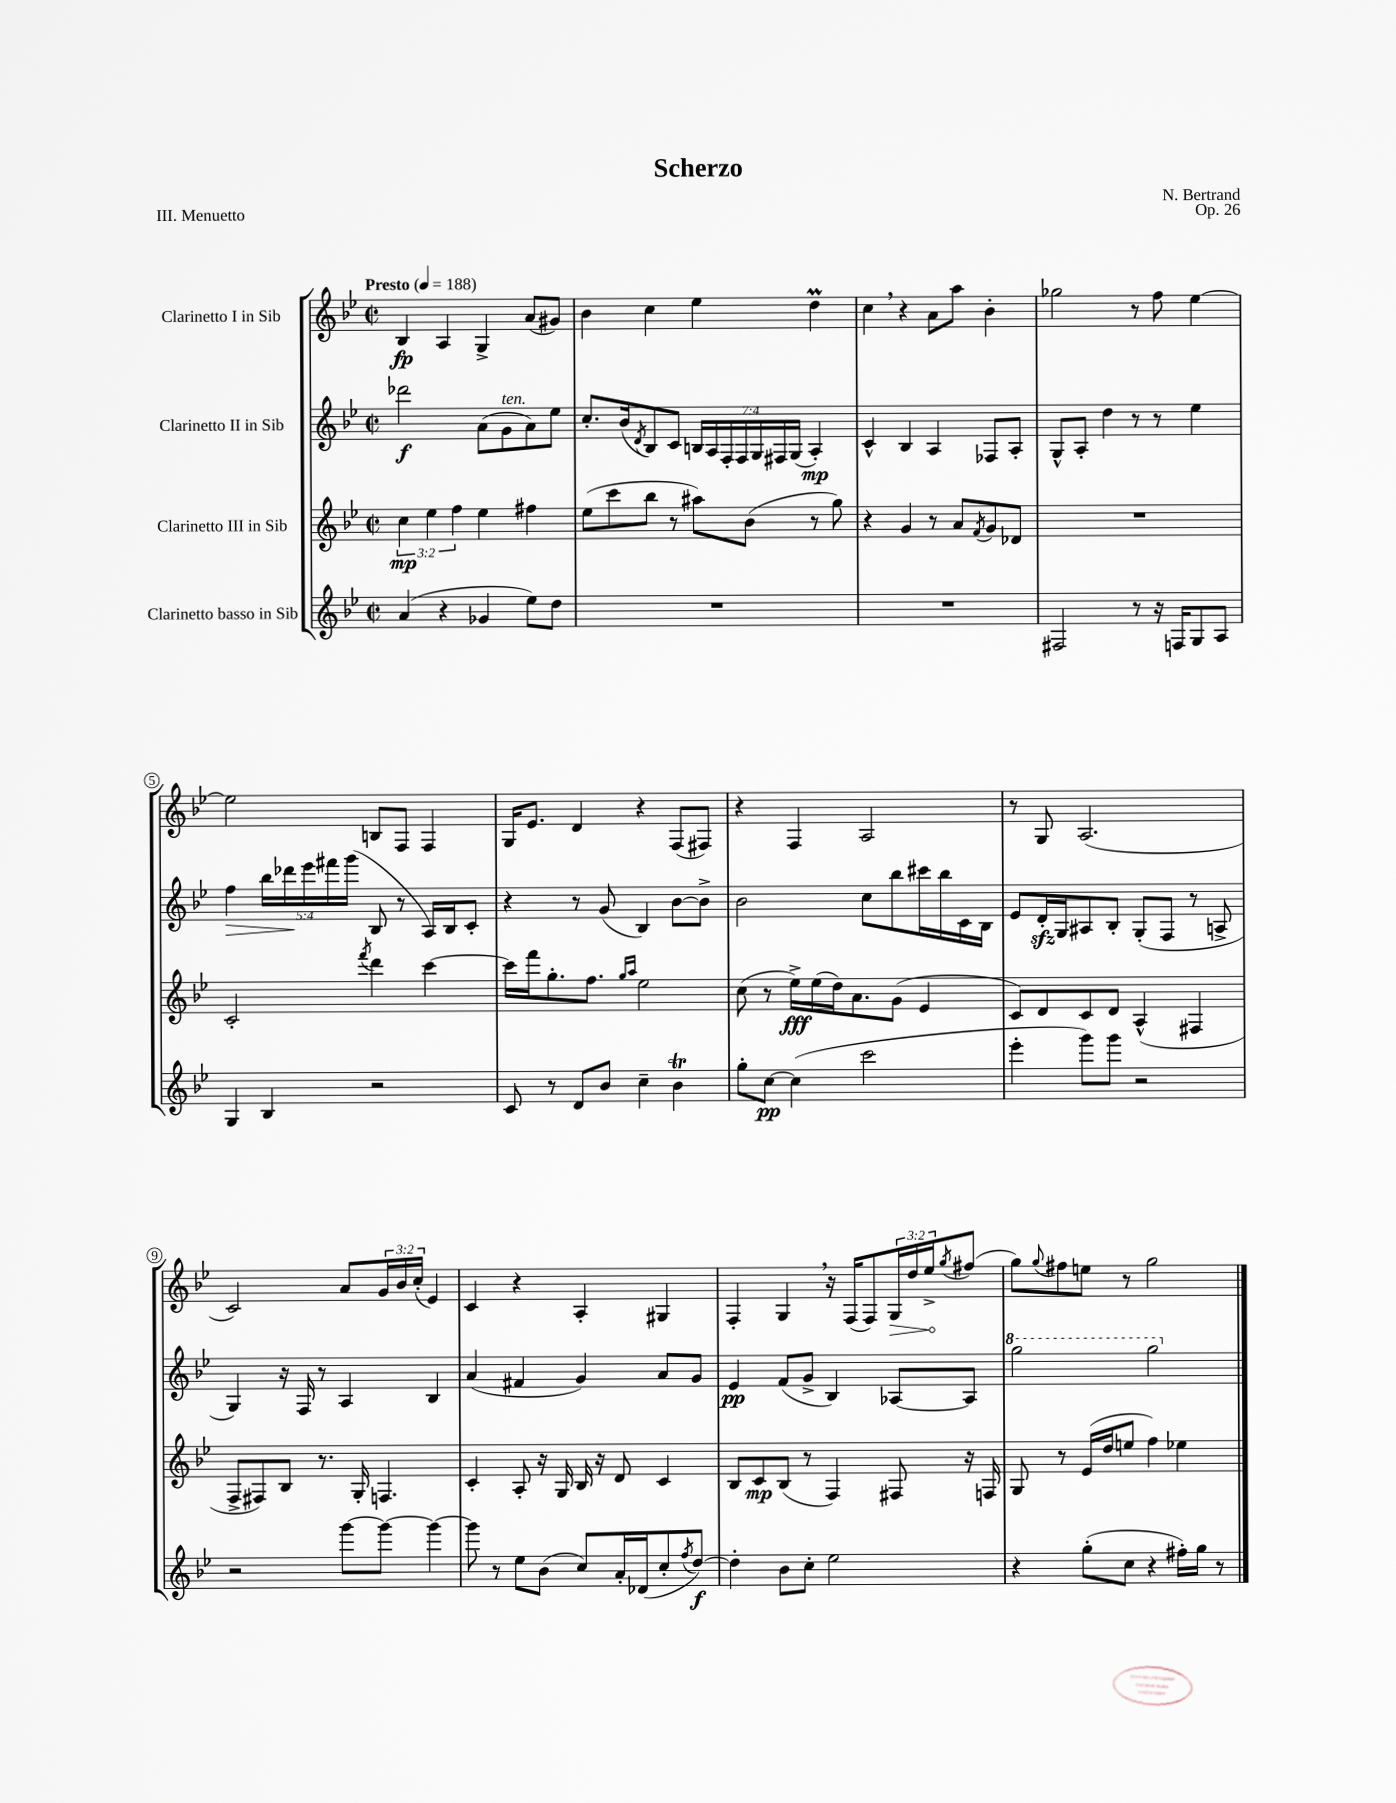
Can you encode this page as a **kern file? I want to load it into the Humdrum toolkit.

**kern	**kern	**kern	**kern
*staff4	*staff3	*staff2	*staff1
*clefG2	*clefG2	*clefG2	*clefG2
*k[b-e-]	*k[b-e-]	*k[b-e-]	*k[b-e-]
*M2/2	*M2/2	*M2/2	*M2/2
*met(c|)	*met(c|)	*met(c|)	*met(c|)
*MM188	*MM188	*MM188	*MM188
(4a	6cc	2ddd-	4B-
.	6ee-	.	.
4r	.	.	4A
.	6ff	.	.
4g-	4ee-	(8a	4G^
.	.	8g	.
8ee-)	4ff#	8a)	(8a
8dd	.	8ee-	8g#)
=	=	=	=
1r	(8ee-	8.cc'	4b-
.	8ccc	.	.
.	.	(16b-	.
.	.	8qd	.
.	8bb-	8B-)	4cc
.	8r	8c	.
.	8aa#)	28B	4ee-
.	.	28A	.
.	.	28F'	.
.	.	28F	.
.	(8b-	.	.
.	.	28G	.
.	.	28F#	.
.	.	(28G	.
.	8r	4A')	4dd
.	8gg)	.	.
=	=	=	=
1r	4r	4c^^	4cc
.	4g	4B-	4r
.	8r	4A	8a
.	8a	.	8aa
.	8qf	.	.
.	8g	8F-	4b-'
.	8d-	8A'	.
=	=	=	=
2F#	1r	8G^^	2gg-
.	.	8A'	.
.	.	4dd	.
8r	.	8r	8r
16r	.	8r	8ff
16F	.	.	.
8G	.	4ee-	[4ee-
8A	.	.	.
=	=	=	=
4G	2c'	4ff	2ee-]
4B-	.	20bb-	.
.	.	20ddd-	.
.	.	20eee-	.
.	.	20fff#	.
.	.	(20ggg	.
.	8qfff	.	.
2r	4ddd	8B-	8B
.	.	8r	8F
.	[4ccc	16A)	4F
.	.	16B-	.
.	.	8c'	.
=	=	=	=
8c	16ccc]	4r	16G
.	16fff	.	8.e-
8r	8.gg'	.	.
8d	.	8r	4d
.	8.ff	.	.
8b-	.	(8g	.
.	16qqgg	.	.
.	16qqaa	.	.
4cc~	2ee-	4B-)	4r
4b-	.	[8b-	(8F
.	.	8b-^]	8F#)
=	=	=	=
8gg'	(8cc	2b-	4r
[8cc	8r	.	.
(4cc]	16ee-^)	.	4F
.	(16ee-	.	.
.	16dd)	.	.
.	8.a	.	.
2ccc	.	8cc	2A
.	(8g	8bb-	.
.	4e-	16ccc#	.
.	.	16bb-	.
.	.	16c	.
.	.	16B-	.
=	=	=	=
4eee-'	8c)	8e-	8r
.	8d	16d'	8G
.	.	16G	.
8ggg)	8c	8A#	(2.A
8ggg	8d	8B-'	.
2r	(4A^^	(8G'	.
.	.	8F	.
.	4F#	8r	.
.	.	8A^	.
=	=	=	=
2r	8F^	4G)	2c)
.	8F#)	.	.
.	8B-	16r	.
.	.	16F	.
.	8.r	8r	.
[8ggg	.	4A	8a
.	16G'	.	.
8ggg_	4.F	.	24g
.	.	.	24b-
.	.	.	(24cc'
4ggg_	.	4B-	4e-)
=	=	=	=
8ggg]	4c'	(4a	4c
8r	.	.	.
8ee-	8A'	4f#	4r
(8b-	16r	.	.
.	16G	.	.
8cc)	16B-	4g)	4A'
.	16r	.	.
16a'	8d	.	.
(16d-	.	.	.
8cc'	4c	8a	4G#
8qff	.	.	.
[8dd)	.	8g	.
=	=	=	=
4dd']	8B-	4e-	4F'
.	8c	.	.
8b-	(8B-	(8f	4G
8cc'	8r	8g^	.
2ee-	4F)	4B-)	16r
.	.	.	(16F
.	.	.	8F)
.	8F#	[8A-	24G
.	.	.	24dd
.	.	.	24ee-^
.	.	.	8qgg
.	16r	8A-]	(8ff#
.	16F	.	.
=	=	=	=
4r	8G	2ggg	8gg)
.	.	.	8qqgg
.	8r	.	8ff#
(8gg'	(16e-	.	8ee
.	16dd	.	.
8cc	8ee	.	8r
4r	4ff)	2ggg	2gg
16ff#')	4ee-	.	.
16gg	.	.	.
8r	.	.	.
==	==	==	==
*-	*-	*-	*-
